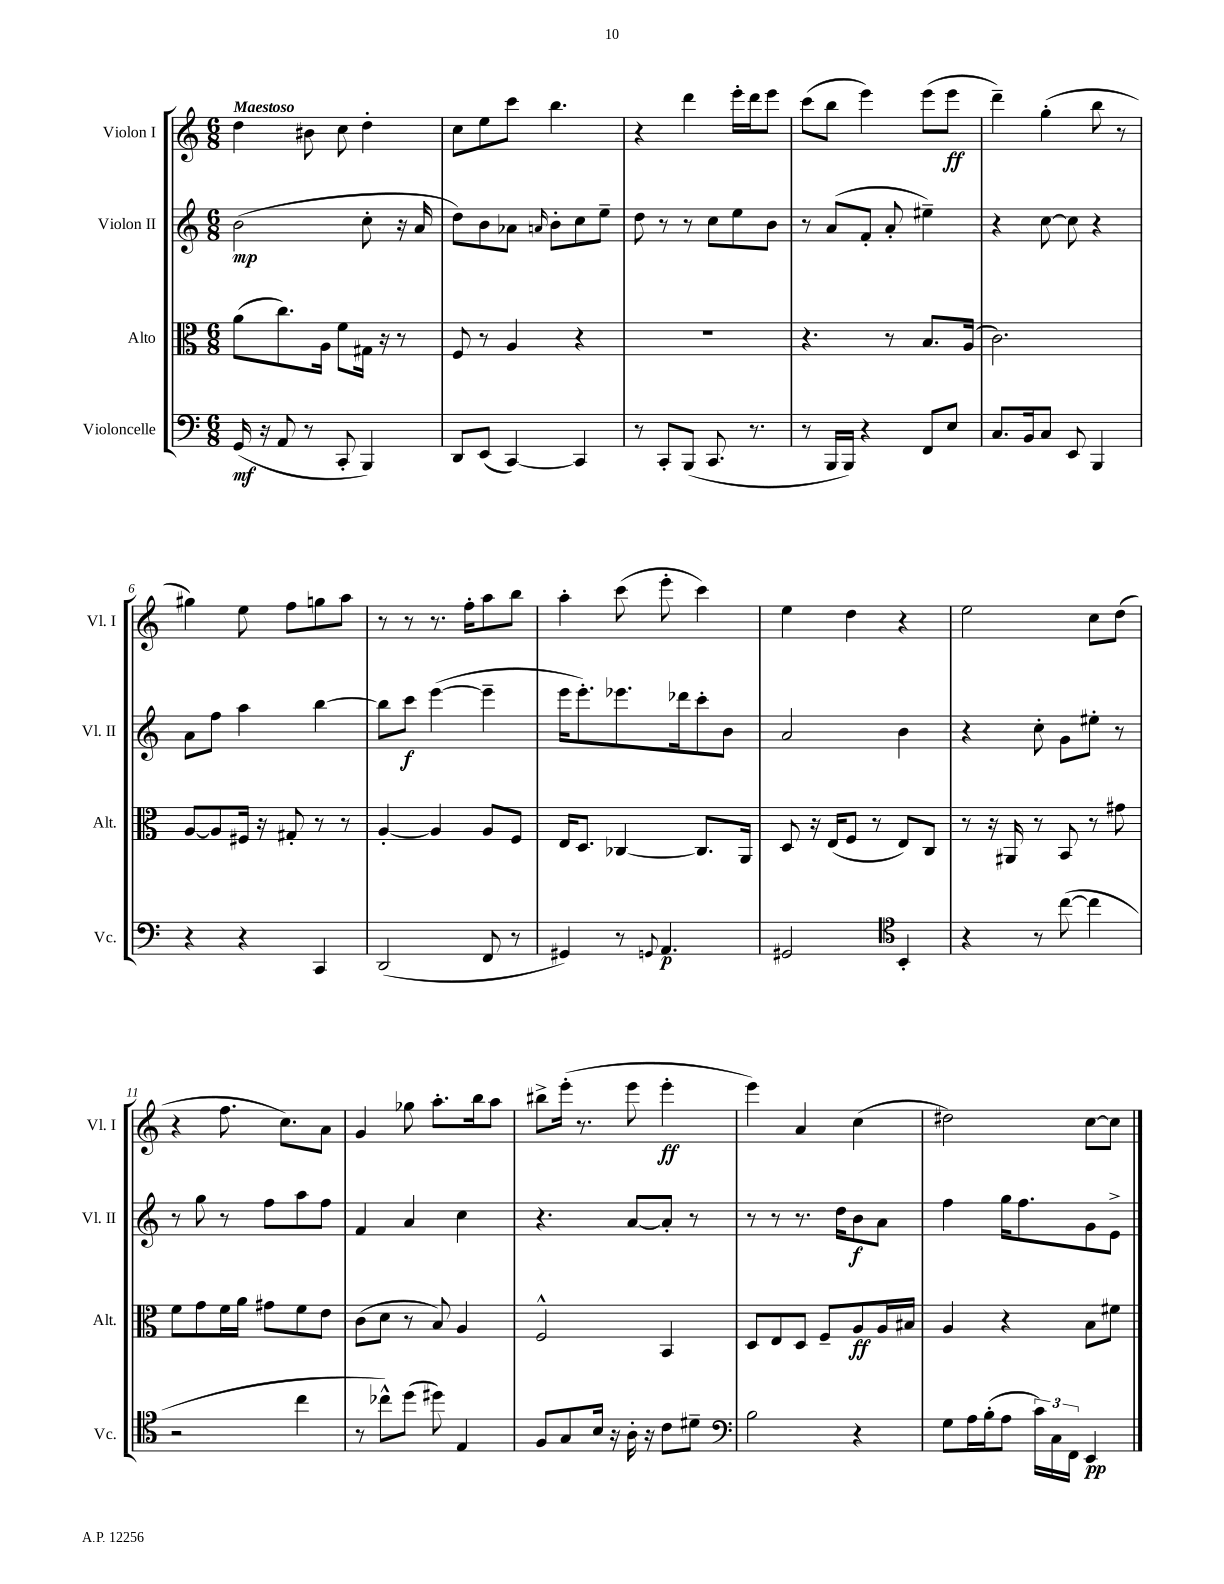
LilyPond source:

<<
\new StaffGroup <<
\new Staff = "s0" \with { instrumentName = "Violon I" shortInstrumentName = "Vl. I" } {
    \clef treble \key c \major \numericTimeSignature \time 6/8 \tempo "Maestoso"
    d''4 bis'8 c''8 d''4-. |
    c''8 e''8 c'''8 b''4. |
    r4 d'''4 e'''16-. d'''16 e'''8 |
    c'''8( b''8 e'''4) e'''8( e'''8\ff |
    d'''4--) g''4-.( b''8 r8 |
    gis''4) e''8 f''8 g''8 a''8 |
    r8 r8 r8. f''16-. a''8 b''8 |
    a''4-. c'''8( e'''8-. c'''4) |
    e''4 d''4 r4 |
    e''2 c''8 d''8( |
    r4 f''8. c''8.) a'8 |
    g'4 ges''8 a''8.-. b''16 a''8 |
    bis''8-> e'''16-.( r8. e'''8 e'''4-.\ff |
    e'''4) a'4 c''4( |
    dis''2) c''8~ c''8 \bar "|." |
}
\new Staff = "s1" \with { instrumentName = "Violon II" shortInstrumentName = "Vl. II" } {
    \clef treble \key c \major \numericTimeSignature \time 6/8
    b'2\mp( c''8-. r16 a'16 |
    d''8) b'8 aes'8 \grace { a'16 } b'8-. c''8 e''8-- |
    d''8 r8 r8 c''8 e''8 b'8 |
    r8 a'8( f'8-. a'8-. eis''4--) |
    r4 c''8~ c''8 r4 |
    a'8 f''8 a''4 b''4~ |
    b''8 c'''8\f e'''4~( e'''4-- |
    e'''16 e'''8.-.) ees'''8. des'''16 c'''8-. b'8 |
    a'2 b'4 |
    r4 c''8-. g'8 eis''8-. r8 |
    r8 g''8 r8 f''8 a''8 f''8 |
    f'4 a'4 c''4 |
    r4. a'8~ a'8-. r8 |
    r8 r8 r8. d''16 b'8\f a'8 |
    f''4 g''16 f''8. g'8 e'8-> \bar "|." |
}
\new Staff = "s2" \with { instrumentName = "Alto" shortInstrumentName = "Alt." } {
    \clef alto \key c \major \numericTimeSignature \time 6/8
    a'8( c''8.) a16 f'8 gis16 r16 r8 |
    f8 r8 a4 r4 |
    R2. |
    r4. r8 b8. a16( |
    c'2.) |
    a8~ a8 fis16 r16 gis8-. r8 r8 |
    a4~-. a4 a8 f8 |
    e16 d8. ces4~ ces8. a,16 |
    d8 r16 e16( f8 r8 e8) c8 |
    r8 r16 ais,16 r8 b,8 r8 gis'8 |
    f'8 g'8 f'16 a'16 gis'8 f'8 e'8 |
    c'8( d'8 r8 b8) a4 |
    f2-^ b,4 |
    d8 e8 d8 f8-- a8\ff a16 bis16 |
    a4 r4 b8 fis'8 \bar "|." |
}
\new Staff = "s3" \with { instrumentName = "Violoncelle" shortInstrumentName = "Vc." } {
    \clef bass \key c \major \numericTimeSignature \time 6/8
    g,16\mf( r16 a,8 r8 c,8-. b,,4) |
    d,8 e,8( c,4~) c,4 |
    r8 c,8-. b,,8( c,8. r8. |
    r8 b,,16 b,,16) r4 f,8 e8 |
    c8. b,16 c8 e,8 b,,4 |
    r4 r4 c,4 |
    d,2( f,8 r8 |
    gis,4) r8 \appoggiatura { g,8 } a,4.\p |
    gis,2 \clef tenor b,4-. |
    r4 r8 c''8~( c''4 |
    r2 c''4 |
    r8 ces''8-^) d''8( dis''8) e4 |
    f8 g8 b16 r16 a16-. r16 c'8 dis'8-- |
    \clef bass b2 r4 |
    g8 a16 b16-.( a8 \tuplet 3/2 { c'16) c16 f,16 } e,4\pp \bar "|." |
}
>>
>>
